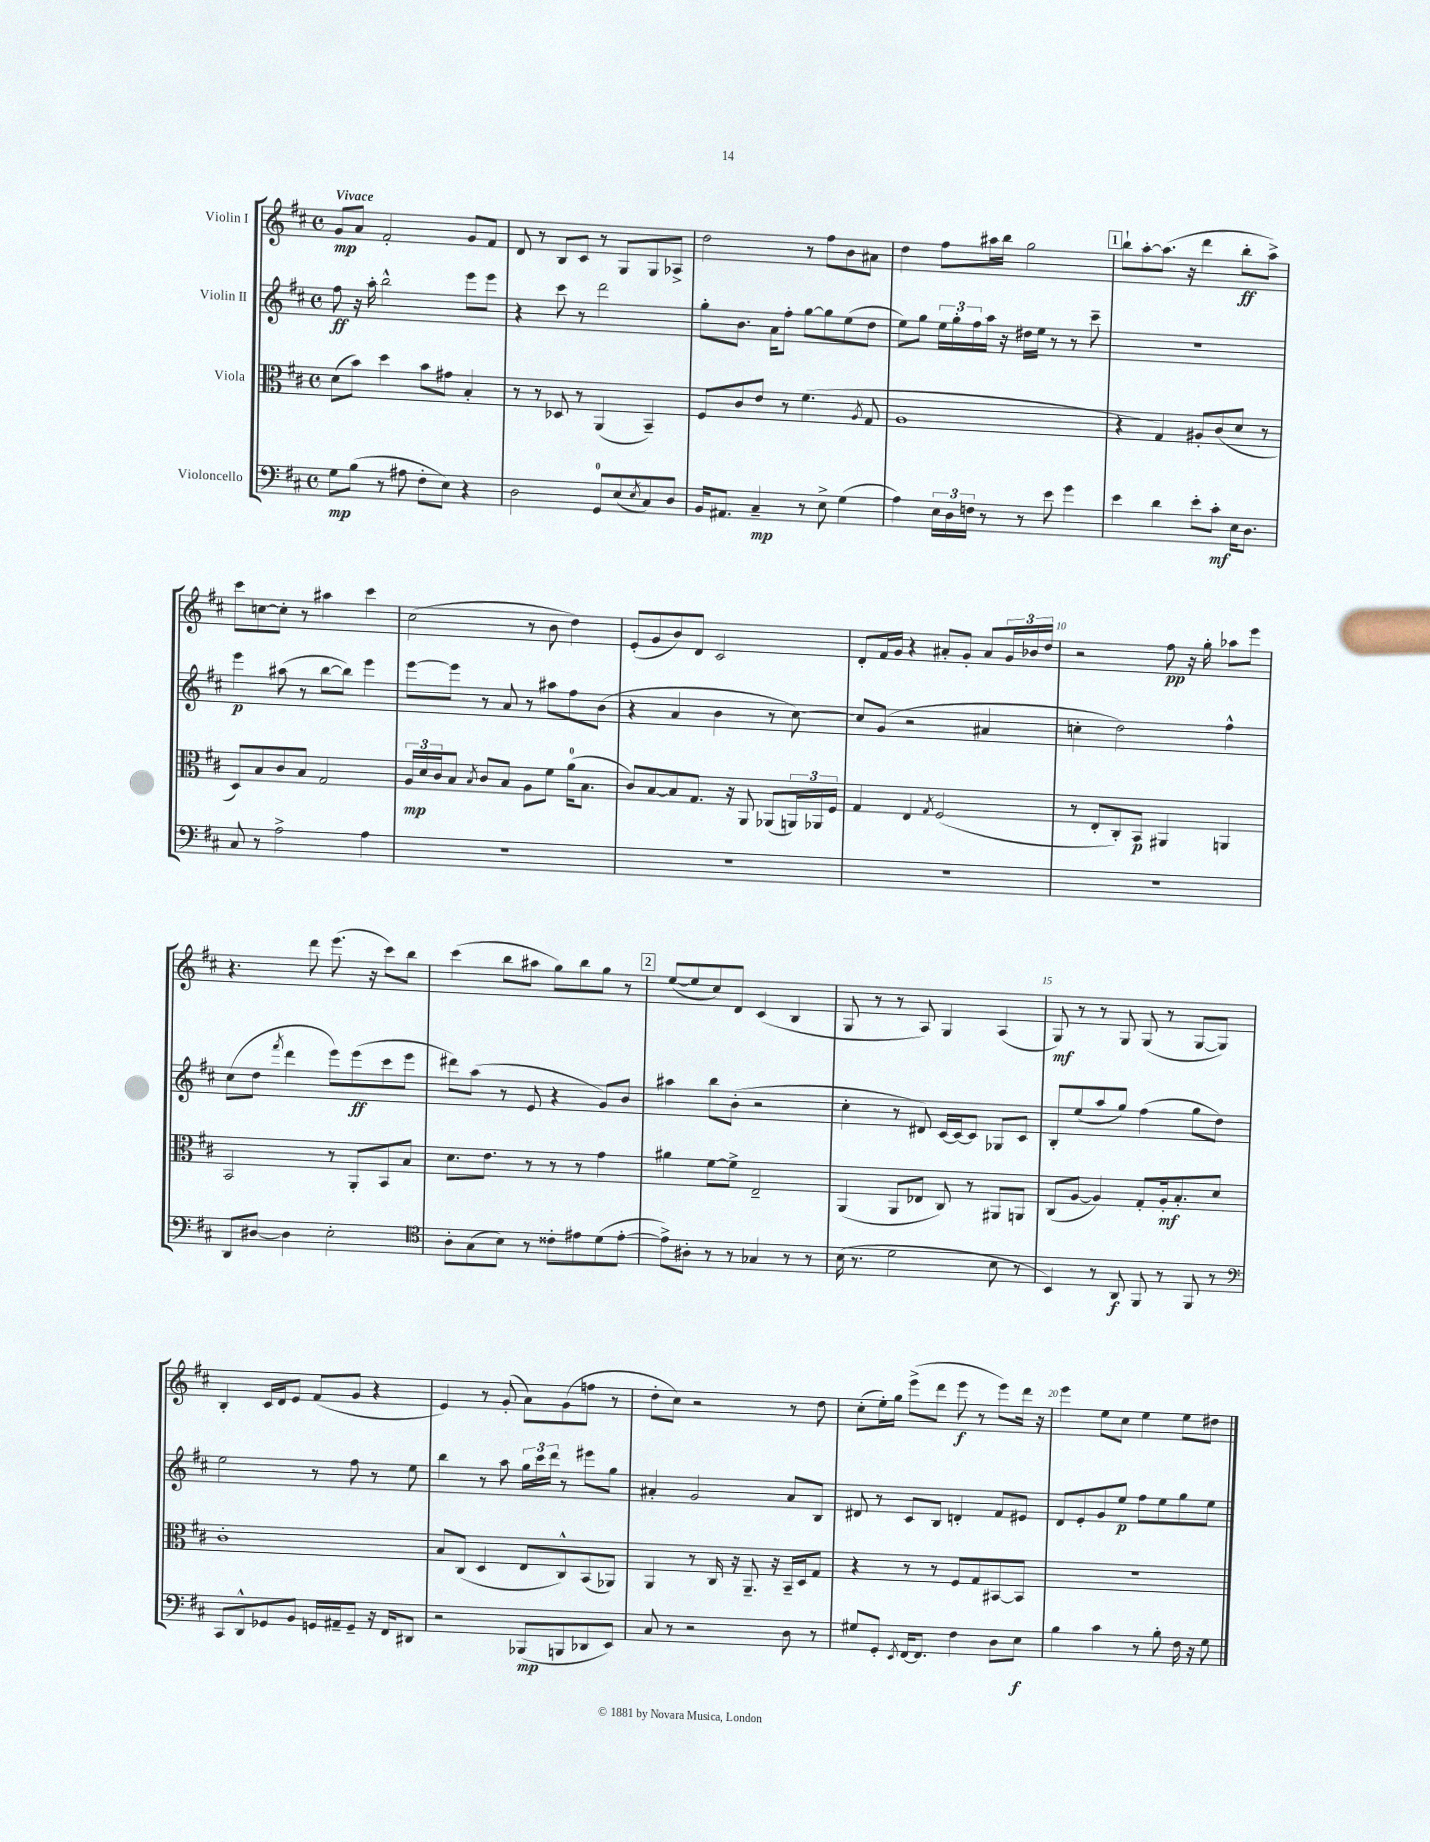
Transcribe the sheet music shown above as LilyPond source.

<<
\new StaffGroup <<
\new Staff = "s0" \with { instrumentName = "Violin I" } {
    \clef treble \key d \major \defaultTimeSignature \time 4/4 \tempo "Vivace"
    g'8\mp a'8 fis'2-. g'8 fis'8 |
    d'8 r8 b8 cis'8 r8 g8 g8 aes8-> |
    d''2 r8 fis''8 b'8 ais'8 |
    d''4 fis''8 ais''16 b''16 g''2 |
    \mark \markup { \box "1" } b''8-! a''8~-. a''8.( r16 d'''4 b''8-.\ff a''8->) |
    cis'''8 c''8~ c''8-. r8 ais''4 cis'''4 |
    cis''2( r8 b'8 d''4) |
    e'8-.( g'8 b'8) d'8 cis'2 |
    d'8-. fis'16 g'16 r4 ais'8-. g'8-. ais'8 \tuplet 3/2 { g'16 bes'16 d''16 } |
    r2 fis''8\pp r16 g''16-. aes''8 e'''8 |
    r4. d'''8 e'''8.( r16 cis'''8) b''8 |
    cis'''4( b''8 ais''8 g''8) b''8 g''8 r8 |
    \mark \markup { \box "2" } e''8~( e''8 cis''8) d'8 cis'4( b4 |
    g8 r8 r8 a8) g4 a4( |
    g8\mf) r8 r8 g8 g8( r8 g8~ g8) |
    b4-. cis'16 d'16 e'8 fis'8( g'8 r4 |
    e'4) r8 g'8-.( a'8) g'8( f''8 r8 |
    d''8-. cis''8) r2 r8 d''8 |
    cis''8-.( e''16-.) g''16 e'''8->( d'''8 e'''8\f r8 e'''8) d'''16 r16 |
    e'''4 e''8 cis''8 e''4 e''8 dis''8 \bar "|." |
}
\new Staff = "s1" \with { instrumentName = "Violin II" } {
    \clef treble \key d \major \defaultTimeSignature \time 4/4
    fis''8\ff r16 a''16-. b''2-^ e'''8 e'''8 |
    r4 cis'''8 r8 d'''2 |
    g''8-. b'8. a'16 fis''8-. g''8~ g''8 e''8( d''8 |
    e''8) g''8 \tuplet 3/2 { e''16 g''16-. fis''16 } a''16 r16 dis''16 e''16 r8 r8 cis'''8-- |
    \mark \markup { \box "1" } R1 |
    e'''4\p ais''8( r8 b''8~ b''8) e'''4 |
    e'''8~ e'''8 r8 a'8 r8 ais''8 fis''8 b'8( |
    r4 a'4 b'4 r8 cis''8~) |
    cis''8 g'8( r2 ais'4 |
    c''4-. d''2) fis''4-^ |
    cis''8( d''8 \acciaccatura { fis'''8 } d'''4 e'''8) e'''8\ff( cis'''8 e'''8 |
    dis'''8) a''8( r8 e'8 r4 g'8) b'8 |
    \mark \markup { \box "2" } ais''4 b''8 b'8-.( r2 |
    cis''4-. r8 dis'8) cis'16~ cis'16~ cis'8 ges8 cis'8 |
    b8-. e''8( a''8 g''8) fis''4( g''8 d''8) |
    e''2 r8 fis''8 r8 e''8 |
    b''4 r8 a''8 \tuplet 3/2 { g''16 cis'''16 d'''16 } r8 eis'''8 g''8 |
    ais'4-. g'2 ais'8 b8 |
    dis'8 r8 cis'8 b8 d'4-. fis'8 eis'8 |
    d'8 e'8-. g'8 e''8\p fis''8 e''8 g''8 e''8 \bar "|." |
}
\new Staff = "s2" \with { instrumentName = "Viola" } {
    \clef alto \key d \major \defaultTimeSignature \time 4/4
    d'8( b'8) d''4 b'8 gis'8 b4-. |
    r8 r8 des8 r8 a,4( b,4--) |
    fis8 cis'8 e'8 r8 fis'4.( \acciaccatura { a8 } g8 |
    a1 |
    \mark \markup { \box "1" } r4 g4) ais8-. cis'8( d'8 r8 |
    d8) b8 cis'8 b8 g2 |
    \tuplet 3/2 { a16\mp d'16 cis'16 } b8 \acciaccatura { b8 } cis'8 b8 a8 fis'8 a'16-0( b8. |
    cis'8) b8~ b8 g8. r16 a,8 aes,8( \tuplet 3/2 { a,16) aes,16 fis16 } |
    g4 e4 \acciaccatura { g8 } fis2( |
    r8 e8-. cis8-.) b,8\p ais,4 a,4 |
    b,2 r8 a,8-. b,8 b8 |
    d'8. e'8. r8 r8 r8 g'4 |
    \mark \markup { \box "2" } ais'4 fis'8~ fis'8-> e2-- |
    a,4( a,8 ees8 cis8) r8 ais,8 a,8 |
    cis8( a8~ a4) g8-. a16-.\mf b8.-. d'8 |
    cis'1-. |
    b8 cis8( d4 e8 cis8-^) b,8( aes,8) |
    a,4 r8 cis16 r16 a,8.-- r16 b,16-- d16 g8 |
    r4 r8 r8 fis8 g8 bis,8~ bis,8 |
    R1 \bar "|." |
}
\new Staff = "s3" \with { instrumentName = "Violoncello" } {
    \clef bass \key d \major \defaultTimeSignature \time 4/4
    g8\mp b8( r8 ais8 fis8-. e8) r4 |
    d2 g,8-0 e8( \acciaccatura { e8 } cis8) d8 |
    b,16 ais,8. cis4--\mp r8 e8-> g4( |
    a4) \tuplet 3/2 { e16 d16 f16 } r8 r8 e'8 g'4 |
    \mark \markup { \box "1" } e'4 d'4 e'8-. cis'8-.\mf e16 d8. |
    cis8 r8 a2-> a4 |
    R1 |
    R1 |
    R1 |
    R1 |
    d,8 dis8~ dis4 e2-. |
    \clef tenor a8-. g8( b8) r8 cisis'8-. eis'8 d'8( eis'8~-. |
    \mark \markup { \box "2" } eis'8->) ais8-. r8 r8 ges4 r8 r8 |
    b16( r8. d'2 b8 r8 |
    b,4) r8 a,8\f fis,8 r8 fis,8 r8 |
    \clef bass cis,8 d,8-^ ges,8 b,8 g,16 ais,16-- g,8-- r16 fis,16 dis,8 |
    r2 bes,,8\mp( b,,8 des,8 e,8) |
    cis8 r8 r2 d8 r8 |
    gis8 g,8-. \acciaccatura { e,8 } fis,16~ fis,8. fis4 d8 e8\f |
    b4 cis'4 r8 b8-. fis16 r16 g8 \bar "|." |
}
>>
>>
\layout { \context { \Score \override BarNumber.break-visibility = ##(#f #t #t) barNumberVisibility = #(every-nth-bar-number-visible 5) } }
